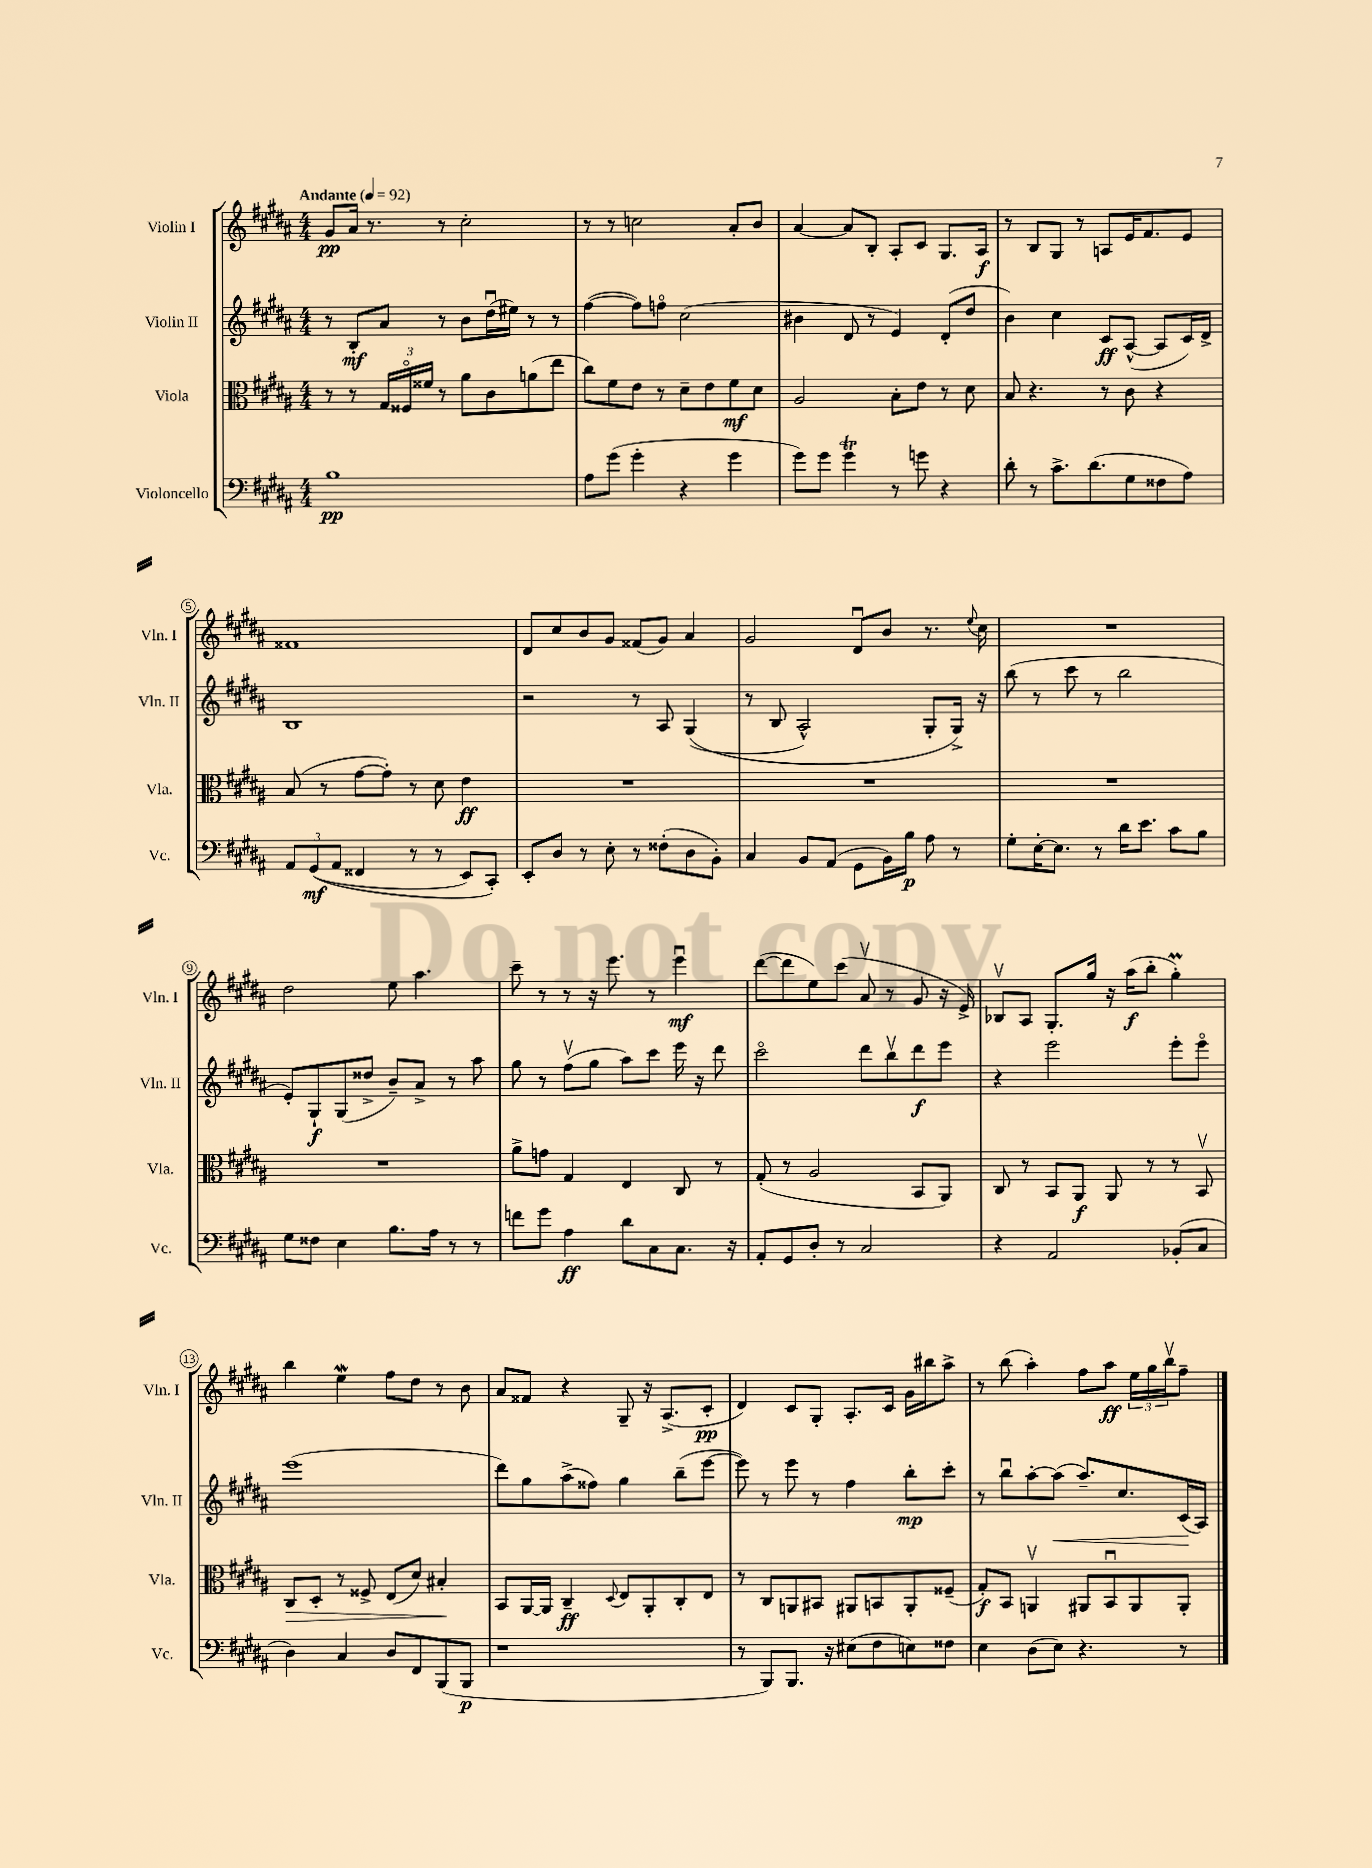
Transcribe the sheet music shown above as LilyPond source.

<<
\new StaffGroup <<
\new Staff = "s0" \with { instrumentName = "Violin I" shortInstrumentName = "Vln. I" } {
    \clef treble \key b \major \numericTimeSignature \time 4/4 \tempo "Andante" 4 = 92
    gis'8\pp ais'16 r8. r8 cis''2-. |
    r8 r8 c''2 ais'8-. b'8 |
    ais'4~ ais'8 b8-. ais8-. cis'8 gis8. ais16\f |
    r8 b8 gis8 r8 a8 e'16 fis'8. e'8 |
    fisis'1 |
    dis'8 cis''8 b'8 gis'8 fisis'8( gis'8) ais'4 |
    gis'2 dis'8\downbow b'8 r8. \appoggiatura { e''8 } cis''16 |
    R1 |
    dis''2 e''8 ais''4. |
    cis'''8-- r8 r8 r16 e'''8. r8 e'''4\downbow\mf |
    dis'''8~( dis'''8 e''8) cis'''8( ais'8\upbow r8 gis'8 r16 e'16->) |
    bes8\upbow ais8 gis8.-. gis''16 r16 ais''16\f( b''8-. gis''4-.\prall) |
    b''4 e''4\mordent fis''8 dis''8 r8 b'8 |
    ais'8 fisis'8 r4 gis8-- r16 ais8.->( cis'8-.\pp |
    dis'4) cis'8 gis8-. ais8.-. cis'16 gis'16 bis''16 ais''8-> |
    r8 b''8( ais''4-.) fis''8 ais''8\ff \tuplet 3/2 { e''16 gis''16 b''16\upbow } fis''8-- \bar "|." |
}
\new Staff = "s1" \with { instrumentName = "Violin II" shortInstrumentName = "Vln. II" } {
    \clef treble \key b \major \numericTimeSignature \time 4/4
    r8 b8-.\mf ais'8 r8 b'8 dis''16\downbow( eis''16) r8 r8 |
    fis''4~( fis''8) f''8\flageolet cis''2( |
    bis'4 dis'8 r8 e'4) dis'8-.( dis''8 |
    b'4) cis''4 cis'8\ff ais8~-^( ais8 cis'16) dis'16-> |
    b1 |
    r2 r8 ais8 gis4(\( |
    r8 b8 ais2-^) gis8-. gis16->\) r16 |
    b''8( r8 cis'''8 r8 b''2 |
    e'8-.) gis8-!\f gis8( disis''8-> b'8--) ais'8-> r8 ais''8 |
    gis''8 r8 fis''8\upbow( gis''8 ais''8) cis'''8 e'''16 r16 dis'''8 |
    cis'''2\flageolet dis'''8 b''8\upbow dis'''8\f e'''8 |
    r4 e'''2 e'''8-. e'''8\flageolet |
    e'''1( |
    dis'''8) gis''8 ais''8->( fisis''8) gis''4 b''8--( e'''8~ |
    e'''8) r8 e'''8 r8 fis''4 b''8-.\mp cis'''8-. |
    r8 b''8\downbow ais''8~-. ais''8\<( ais''8.--) cis''8. cis'16\!( ais16) \bar "|." |
}
\new Staff = "s2" \with { instrumentName = "Viola" shortInstrumentName = "Vla." } {
    \clef alto \key b \major \numericTimeSignature \time 4/4
    r8 r8 \tuplet 3/2 { gis16 fisis16\flageolet fisis'16 } r8 ais'8 cis'8 a'8( e''8 |
    cis''8) fis'8 e'8 r8 dis'8-- e'8 fis'8\mf dis'8 |
    ais2 b8-. e'8 r8 dis'8 |
    b8 r4. r8 cis'8 r4 |
    b8( r8 gis'8~ gis'8-.) r8 dis'8 e'4\ff |
    R1 |
    R1 |
    R1 |
    R1 |
    ais'8-> g'8 gis4 e4 cis8 r8 |
    gis8-.( r8 ais2 b,8 ais,8) |
    cis8 r8 b,8 ais,8\f ais,8 r8 r8 b,8\upbow |
    cis8\> dis8-. r8 fisis8-> e8( dis'8) bis4-.\! |
    b,8 ais,16~ ais,16 cis4--\ff \appoggiatura { dis8 } e8 ais,8-. cis8-. e8 |
    r8 cis8 a,8 bis,8 ais,8 b,8 ais,8-. fisis8--( |
    gis8-.\f) b,8 a,4\upbow ais,8 b,8\downbow ais,8 ais,8-. \bar "|." |
}
\new Staff = "s3" \with { instrumentName = "Violoncello" shortInstrumentName = "Vc." } {
    \clef bass \key b \major \numericTimeSignature \time 4/4
    b1\pp |
    ais8 gis'8( gis'4-. r4 gis'4 |
    gis'8) gis'8 gis'4\trill r8 g'8 r4 |
    dis'8-. r8 cis'8.-> dis'8.( gis8 fisis8 ais8) |
    \tuplet 3/2 { ais,8 gis,8\mf(\( ais,8 } fisis,4 r8 r8 e,8) cis,8-.\) |
    e,8-. dis8 r8 e8-. r8 fisis8-.( dis8 b,8-.) |
    cis4 b,8 ais,8( gis,8 b,16) b16\p ais8 r8 |
    gis8-. e16~-. e8. r8 dis'16 e'8. cis'8 b8 |
    gis8 fisis8 e4 b8. ais16 r8 r8 |
    f'8 gis'8 ais4\ff dis'8 cis8 cis8. r16 |
    ais,8-. gis,8 dis8-. r8 cis2 |
    r4 ais,2 bes,8-.( cis8 |
    dis4) cis4 dis8 fis,8 b,,8( b,,8\p |
    r1 |
    r8 b,,8) b,,8. r16 eis8( fis8 e8) fisis8 |
    e4 dis8( e8) r4. r8 \bar "|." |
}
>>
>>
\layout { \context { \Score \override BarNumber.stencil = #(make-stencil-circler 0.1 0.3 ly:text-interface::print) } }
